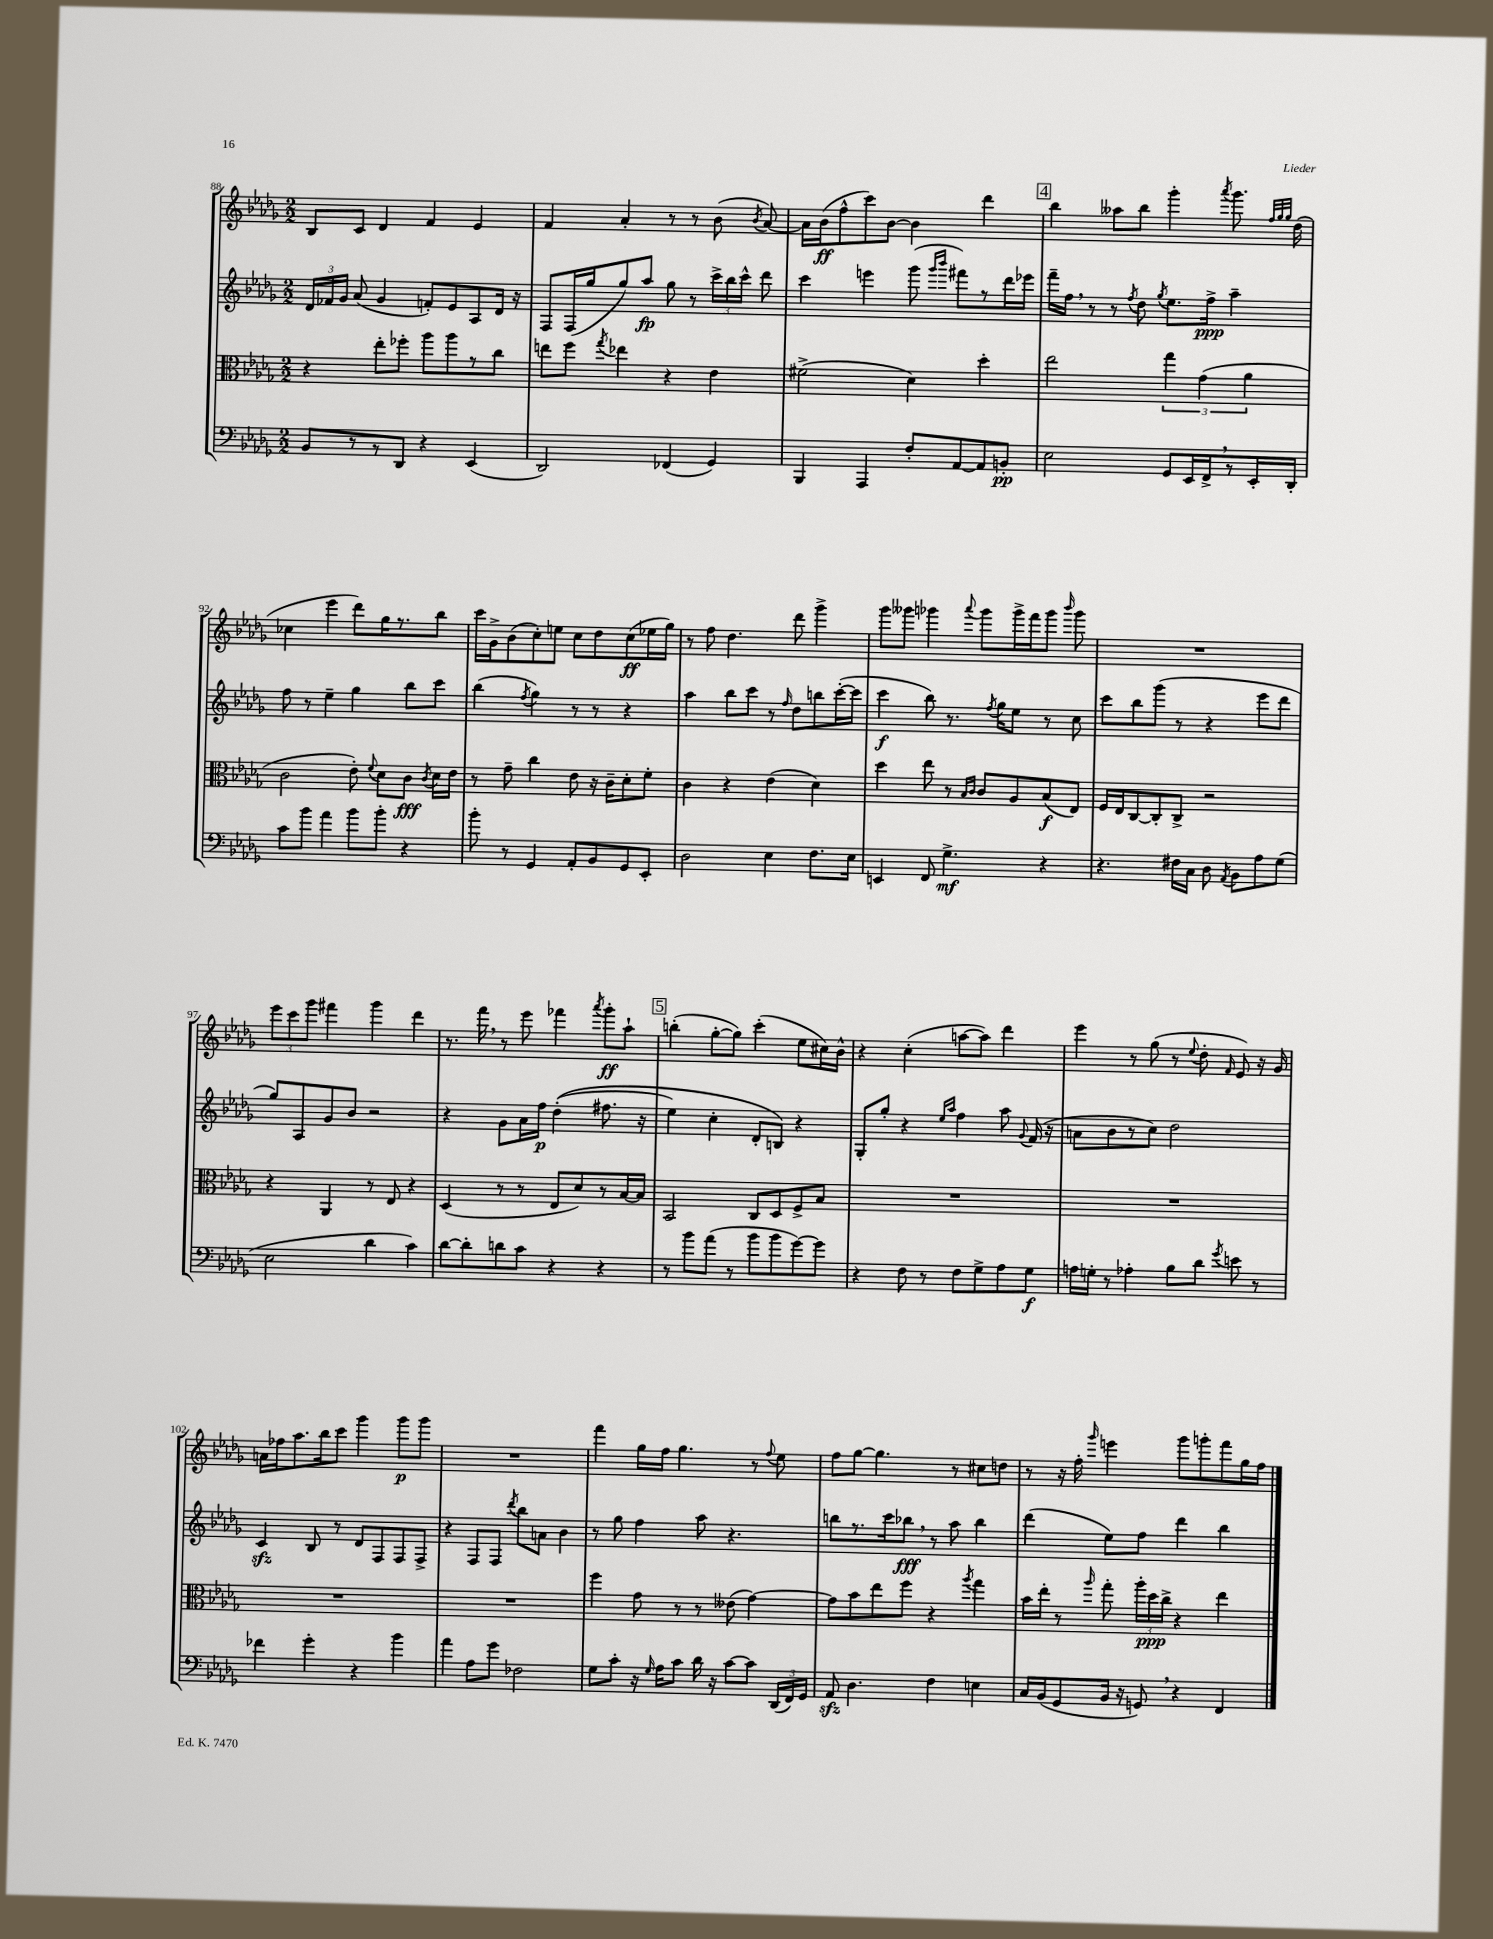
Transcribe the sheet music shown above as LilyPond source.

<<
\new StaffGroup <<
\new Staff = "s0" {
    \clef treble \key des \major \numericTimeSignature \time 2/2
    \autoBeamOff bes8[ c'8] des'4 f'4 ees'4 |
    f'4 aes'4-. r8 r8 bes'8( \acciaccatura { bes'8 } aes'8~) |
    aes'16[ bes'16\ff( f''8-^ c'''8) bes'8]~ bes'4 des'''4 |
    \mark \markup { \box "4" } bes''4 aeses''8[ bes''8] ges'''4-. \acciaccatura { aes'''8 } ges'''8. \grace { f''32[ ges''32 ges''32] } des''16( |
    ces''4 ees'''4 des'''8[) ges''16 r8. bes''8] |
    c'''16[ ges'16-> bes'8( c''8-.) e''8] c''8[ des''8 c''8\ff( ees''16 ges''16]) |
    r8 f''8 des''4. des'''8 ges'''4-> |
    ges'''8[ geses'''8] ges'''4 \appoggiatura { aes'''8 } ges'''8[ ges'''16-> f'''16 ges'''8] \grace { bes'''16 } ges'''8 |
    R1 |
    \tuplet 3/2 { ees'''8[ c'''8 ges'''8] } fis'''4 ges'''4 des'''4 |
    r8. f'''16 \breathe r8 ees'''8 fes'''4 \acciaccatura { aes'''8 } ges'''8[-.\ff aes''8]-! |
    \mark \markup { \box "5" } b''4-.( ges''8[~-. ges''8]) c'''4-.( ees''8[ cis''16) bes'16]-^ |
    r4 c''4-.( a''8[~ a''8]) des'''4 |
    ees'''4 r8 ges''8( r8 \appoggiatura { ees''8 } des''8-. \grace { f'16 } ees'8) r16 ges'16 |
    a'16[ fes''16 aes''8. bes''16 c'''8] ges'''4 ges'''8[\p ges'''8] |
    R1 |
    f'''4 ges''16[ f''16] ges''4. r8 \appoggiatura { f''8 } ees''8 |
    f''8[ ges''8]~ ges''4. r8 cis''8[ d''8] |
    r8 r16 f''16-. \grace { ges'''16 } e'''4 ges'''8[ g'''8-. f'''8 ges''16 f''16] \bar "|." |
}
\new Staff = "s1" {
    \clef treble \key des \major \numericTimeSignature \time 2/2
    \autoBeamOff \tuplet 3/2 { des'16[ fes'16 ges'16] } aes'8( ges'4 f'8[-.) ees'8 aes8 des'16] r16 |
    f8[ f16( ges''16 ges''8) aes''8]\fp ges''8 r8 \tuplet 3/2 { c'''16[-> bes''16 c'''16]-^ } des'''8 |
    c'''4 e'''4 ges'''8( \grace { ges'''16[ bes'''16] } fis'''8[) r8 des'''16 ees'''16] |
    \mark \markup { \box "4" } f'''16[-- f''16] \breathe r8 r8 \acciaccatura { f''8 } des''8 \acciaccatura { ges''8 } ees''8.[ f''16]->\ppp aes''4-- |
    f''8 r8 ees''4-- ges''4 bes''8[ c'''8] |
    bes''4( \acciaccatura { f''8 } ges''4) r8 r8 r4 |
    aes''4 bes''8[ c'''8] r8 \grace { f''16 } des''8[ b''8 c'''16~-.( c'''16] |
    c'''4\f bes''8) r8. \acciaccatura { f''8 } ges''16[ ees''8] r8 c''8 |
    c'''8[ bes''8 ges'''8]( r8 r4 ees'''8[ des'''8] |
    ges''8[) aes8 ges'8 bes'8] r2 |
    r4 ges'8[ aes'16 f''16]\p des''4-.(\( fis''8. r16 |
    \mark \markup { \box "5" } ees''4) c''4-. des'8[-. b8]\) r4 |
    ges8[-. ges''8]-. r4 \grace { ees''16[ aes''16] } f''4 aes''8 \appoggiatura { ges'8 } f'16( r16 |
    a'8[ bes'8 r8 c''8]) des''2 |
    c'4\sfz bes8 r8 des'8[ f8 f8 f8]-> |
    r4 f8[ f8] \acciaccatura { des'''8 } bes''8[ a'8] bes'4 |
    r8 ges''8 f''4 aes''8 r4. |
    b''8[ r8. c'''16 bes''8]\fff \breathe r8 aes''8 bes''4 |
    des'''4( ees''8[) f''8] des'''4 bes''4 \bar "|." |
}
\new Staff = "s2" {
    \clef alto \key des \major \numericTimeSignature \time 2/2
    \autoBeamOff r4 ees''8[-. fes''8]-. aes''8[ aes''8 r8 c''8] |
    e''8[ f''8] \acciaccatura { ges''8 } ees''4 r4 ees'4 |
    fis'2->( des'4) des''4-. |
    \mark \markup { \box "4" } ees''2 \tuplet 3/2 { ges''4 ges'4( aes'4 } |
    c'2 ees'8-.) \appoggiatura { f'8 } des'8[ c'8]\fff \acciaccatura { c'8 } des'16[ ees'16] |
    r8 ges'8-- c''4 ees'8 r16 c'16[-- des'8-. f'8]-. |
    c'4 r4 ees'4( des'4) |
    des''4 ees''8 r8 \grace { bes16[ c'16] } c'8[ aes8 bes8\f( ees8]) |
    f16[ ees16 c8~ c8-. c8]-> r2 |
    r4 aes,4 r8 ees8 r4 |
    des4( r8 r8 ees8[ des'8) r8 bes16~ bes16] |
    \mark \markup { \box "5" } bes,2 c8[ des8 f8-> bes8] |
    R1 |
    R1 |
    R1 |
    R1 |
    f''4 ges'8 r8 r8 eeses'8( ges'4~) |
    ges'8[ bes'8 ees''8 f''8] r4 \acciaccatura { aes''8 } ges''4 |
    bes'16[ ees''16]-. r8 \grace { aes''16 } ges''8-. \tuplet 3/2 { aes''16[-. des''16\ppp c''16]-> } r4 ees''4 \bar "|." |
}
\new Staff = "s3" {
    \clef bass \key des \major \numericTimeSignature \time 2/2
    \autoBeamOff bes,8[ r8 r8 des,8] r4 ees,4( |
    des,2) fes,4( ges,4) |
    bes,,4 aes,,4 f8[-. aes,8~ aes,8 b,8]-.\pp |
    \mark \markup { \box "4" } ees2 ges,8[ ees,16 f,16-> \breathe r8 ees,16-. des,16]-. |
    c'8[ bes'8] aes'4 bes'8[ bes'8]-. r4 |
    bes'8-. r8 ges,4 aes,8[-. bes,8 ges,8 ees,8]-. |
    des2 ees4 f8.[ ees16] |
    e,4 f,8 ges4.->\mf r4 |
    r4. fis16[ c16] des8 \acciaccatura { aes,8 } bes,8[ aes8 ges8]( |
    ees2 des'4 c'4) |
    des'8[~ des'8-. d'8 c'8] r4 r4 |
    \mark \markup { \box "5" } r8 bes'8[ aes'8]( r8 bes'8[ bes'8 ges'8~) ges'8] |
    r4 f8 r8 f8[ ges8-> aes8 ges8]\f |
    a16[ g16]-. r8 aes4-. bes8[ des'8] \acciaccatura { ges'8 } e'8 r8 |
    fes'4 ges'4-. r4 bes'4 |
    aes'4 aes8[ ges'8] fes2 |
    ges8[ c'8]-. r16 \grace { ges16 } aes16[ c'8] des'16 r16 c'8[~ c'8] \tuplet 3/2 { des,16[( f,16) ges,16] } |
    aes,8\sfz des4. f4 e4 |
    c16[ bes,16( ges,8 bes,16] r16 g,8) \breathe r4 f,4 \bar "|." |
}
>>
>>
\layout { \context { \Score currentBarNumber = #88 } }
